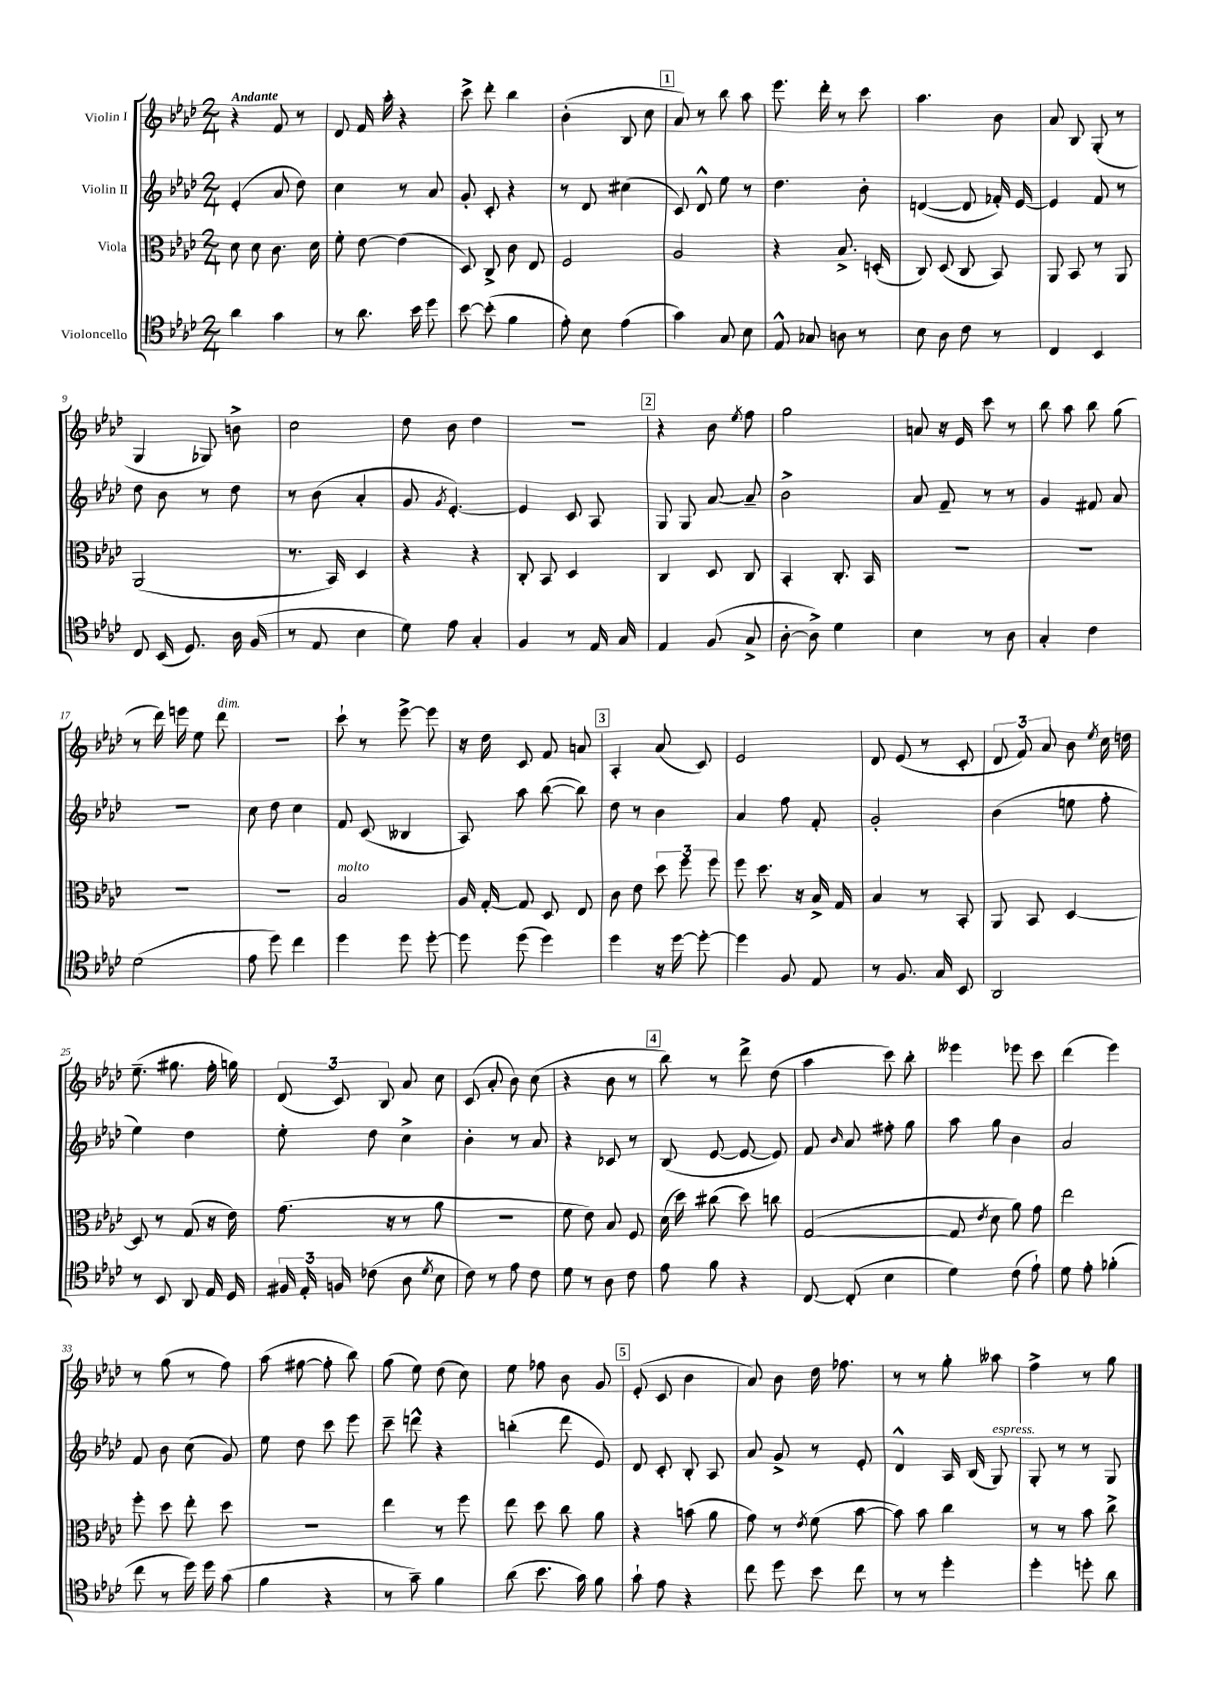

**kern	**kern	**kern	**kern
*part4	*part3	*part2	*part1
*staff4	*staff3	*staff2	*staff1
*I"Violoncello	*I"Viola	*I"Violin II	*I"Violin I
*clefC4	*clefC3	*clefG2	*clefG2
*k[b-e-a-d-]	*k[b-e-a-d-]	*k[b-e-a-d-]	*k[b-e-a-d-]
*M2/4	*M2/4	*M2/4	*M2/4
=1	=1	=1	=1
!	!	!	!LO:TX:a:B:t=Andante
4a-\	8d-\	(4e-'/	4r
.	8d-\	.	.
4g\	8.c\	8a-/	8f/
.	.	8dd-\)	8r
.	16d-\	.	.
=2	=2	=2	=2
8r	8f'\	4cc\	8d-/
8.a-\	[8e-\	.	16f/
.	.	.	16aa-'\
.	(4e-\]	8r	4r
16b-\	.	.	.
8dd-\	.	8a-/	.
=3	=3	=3	=3
[8b-\	8D-/)	8g'/	8ccc^\
(8b-'\]	8C^/	8c'/	8ddd-'\
4f\	8c\	4r	4bb-\
.	8E-/	.	.
=4	=4	=4	=4
8e-'\)	2F/	8r	(4b-'\
8B-\	.	8d-/	.
(4e-\	.	(4cc#X\	8B-/
.	.	.	8cc\
!!LO:REH:place=s1:t=1
=5	=5	=5	=5
4g\)	2A-/	8c/)	8a-/)
.	.	8d-^^/	8r
8G/	.	8ee-\	8bb-\
8B-\	.	8r	8aa-\
=6	=6	=6	=6
8E-^^/	4r	4.dd-\	8.eee-\
8G-X/	.	.	.
.	.	.	16ddd-'\
8An\	8.B-^/	.	8r
8r	.	8b-'\	8ccc\
.	(16Dn'/	.	.
=7	=7	=7	=7
8B-\	8C/)	([4dn/	4.aa-\
8A-\	(8D-/	.	.
8c\	8C/	8d/]	.
8r	8BB-/)	16f-X'/)	8b-\
.	.	[16e-/	.
=8	=8	=8	=8
4C/	8AA-/	4e-/]	8a-/
.	8BB-/	.	8B-/
4BB-/	8r	8f/	(8G'/
.	8AA-/	8r	8r
!!LO:LB:g=z
=9	=9	=9	=9
8C/	(2AA-/	8dd-\	4G/
(16BB-/	.	8b-\	.
8.D-/)	.	.	.
.	.	8r	8G-X/)
16A-\	.	8dd-\	8bn^\
(16F/	.	.	.
=10	=10	=10	=10
8r	8.r	8r	2cc\
8E-/	.	(8b-\	.
.	16BB-/)	.	.
4B-\	4D-/	4a-'/	.
=11	=11	=11	=11
8d-\)	4r	8g/	8dd-\
.	.	8qg/	.
8e-\	.	[4.e-'/)	8b-\
4G'/	4r	.	4dd-\
=12	=12	=12	=12
4F/	8C'/	4e-/]	2r
.	8BB-/	.	.
8r	4D-/	8c/	.
16E-/	.	8A-/	.
16G/	.	.	.
!!LO:REH:place=s1:t=2
=13	=13	=13	=13
4E-/	4C/	8G/	4r
.	.	8G/	.
(8F/	8D-/	[8a-/	8b-\
.	.	.	8qee-/
8G^/	8C/	8a-~/]	8ff\
=14	=14	=14	=14
[8A-'\	4BB-'/	2b-^\	2gg\
8A-^\])	.	.	.
4d-\	8.C'/	.	.
.	16BB-/	.	.
=15	=15	=15	=15
4B-\	2r	8a-/	8an/
.	.	8f~/	16r
.	.	.	16e-/
8r	.	8r	8ccc\
8A-\	.	8r	8r
=16	=16	=16	=16
4G'/	2r	4g/	8bb-\
.	.	.	8aa-\
4c\	.	8f#X/	8bb-\
.	.	8a-/	(8gg\
!!LO:LB:g=z
=17	=17	=17	=17
(2d-\	2r	2r	8r
.	.	.	16ddd-\)
.	.	.	16eeen\
.	.	.	8ee-\
!	!	!	!LO:TX:a:i:t=dim.
.	.	.	8ddd-\
=18	=18	=18	=18
8e-\	2r	8cc\	2r
8dd-\)	.	8dd-\	.
4cc\	.	4cc\	.
=19	=19	=19	=19
!	!LO:TX:a:i:t=molto	!	!
4dd-\	2B-/	8f/	8ccc`\
.	.	(8c/	8r
8dd-\	.	4B--X/	[8eee-^\
[8dd-'\	.	.	8eee-\]
=20	=20	=20	=20
8dd-\]	16A-/	8A-/)	16r
.	[16G'/	.	16dd-\
(8dd-\	8G/]	8aa-\	8c/
4dd-\)	8D-/	([8bb-\	8f/
.	8E-/	8bb-\])	8an/
!!LO:REH:place=s1:t=3
=21	=21	=21	=21
4dd-\	8c\	8dd-\	4A-'/
.	8e-\	8r	.
16r	12dd-\	4b-\	(8a-/
[16dd-\	.	.	.
.	12ff\	.	.
8dd-'\_	.	.	8c/)
.	12ff\	.	.
=22	=22	=22	=22
4dd-\]	8ff\	4a-/	2e-/
.	8.dd-\	.	.
8F/	.	8ff\	.
.	16r	.	.
8E-/	16B-^/	8f'/	.
.	16G/	.	.
=23	=23	=23	=23
8r	4B-/	2g'/	8d-/
8.F/	.	.	(8e-/
.	8r	.	8r
16G/	.	.	.
8BB-/	8BB-'/	.	8c'/
=24	=24	=24	=24
2AA-/	8AA-/	(4b-\	12d-/
.	.	.	12f/)
.	8BB-/	.	.
.	.	.	12a-/
.	[4D-/	8een\	8b-\
.	.	.	8qee-/
.	.	8ff'\	16cc\
.	.	.	16ddn\
!!LO:LB:g=z
=25	=25	=25	=25
8r	8D-/]	4ee-\)	(8.ee-~\
8BB-/	8r	.	.
.	.	.	8.gg#X\
8AA-/	(8G/	4dd-\	.
16E-/	16r	.	16ff'\
16D-/	16e-\)	.	16ggn\)
=26	=26	=26	=26
24F#X/	(8.g\	8ee-'\	(12d-/
24E-'/	.	.	.
24Fn/	.	.	12c/)
(8c-X\	.	8dd-\	.
.	.	.	12B-/
.	16r	.	.
8A-\	8r	4cc^\	8a-/
8qd-/	.	.	.
8B-\	8a-\	.	8cc\
=27	=27	=27	=27
8c\)	2r	4b-'\	(8c/
8r	.	.	8a-'/
8e-\	.	8r	8b-\)
8c\	.	8a-/	(8cc\
=28	=28	=28	=28
8d-\	8f\	4r	4r
8r	8e-\)	.	.
8A-\	8B-/	8c-X/	8b-\
8c\	8F/	8r	8r
!!LO:REH:place=s1:t=4
=29	=29	=29	=29
8e-\	(16d-\	(8B-/	8bb-\)
.	16dd-\)	.	.
8f\	(8cc#X\	[8e-/	8r
4r	8dd-\)	8e-/_	8ddd-^\
.	8ccn\	8e-/])	(8dd-\
=30	=30	=30	=30
[8C/	([2G/	8f/	4aa-\
.	.	16qqb-/	.
(8C'/]	.	8a-/	.
4B-\	.	8ff#X'\	8ccc\)
.	.	8gg\	8bb-'\
=31	=31	=31	=31
4d-\)	8G/]	8aa-\	4eee--X\
.	8qe-/	.	.
.	8d-\	8gg\	.
(8c\	8a-\)	4b-\	8eee-X\
8e-`\)	8g\	.	8ccc\
=32	=32	=32	=32
8d-\	2ee-\	2a-/	(4ddd-\
8e-'\	.	.	.
(4f-X'\	.	.	4eee-\)
!!LO:LB:g=z
=33	=33	=33	=33
8cc\	8ff'\	8f/	8r
8r	8dd-\	8b-\	(8gg\
16dd-\)	8ee-'\	(8cc\	8r
16dd-\	.	.	.
(8g\	8dd-\	8g/)	8ff\)
=34	=34	=34	=34
4f\	2r	8ee-\	(8aa-\
.	.	8dd-\	[8ff#X\
4r	.	8ccc\	8ff#'\]
.	.	8eee-\	8bb-\)
=35	=35	=35	=35
8r	4ee-\	8ccc~\	(8gg\
8g~\)	.	8dddn^^\	8ee-\)
4f\	8r	4r	(8dd-\
.	8ff\	.	8cc\)
=36	=36	=36	=36
(8a-\	8ee-\	(4bbn'\	8ee-\
8.b-\	8dd-\	.	8ff-X\
.	8cc\	8ddd-\	8b-\
16g\)	.	.	.
8f\	8a-\	8e-/)	8g/
!!LO:REH:place=s1:t=5
=37	=37	=37	=37
8g`\	4r	8d-/	(8e-'/
8e-\	.	8c'/	8c/
4r	(8bn\	8B-'/	4b-\
.	8a-\	8A-/	.
=38	=38	=38	=38
8cc\	8g\)	8a-/	8a-/)
8dd-\	8r	8g^/	8b-\
.	8qe-/	.	.
8b-\	(8f\	8r	16dd-\
.	.	.	8.ff-X\
8cc\	[8b-\	8e-'/	.
=39	=39	=39	=39
8r	8b-\])	4d-^^/	8r
8r	8b-\	.	8r
4dd-'\	4cc\	16A-/	8gg'\
.	.	(16B-/	.
!	!	!LO:TX:a:i:t=espress.	!
.	.	8G/)	8aa--X\
=40	=40	=40	=40
4dd-'\	8r	8G'/	4ff^\
.	8r	8r	.
8ddn'\	8b-\	8r	8r
8a-\	8cc^\	8G/	8gg\
==	==	==	==
*-	*-	*-	*-
